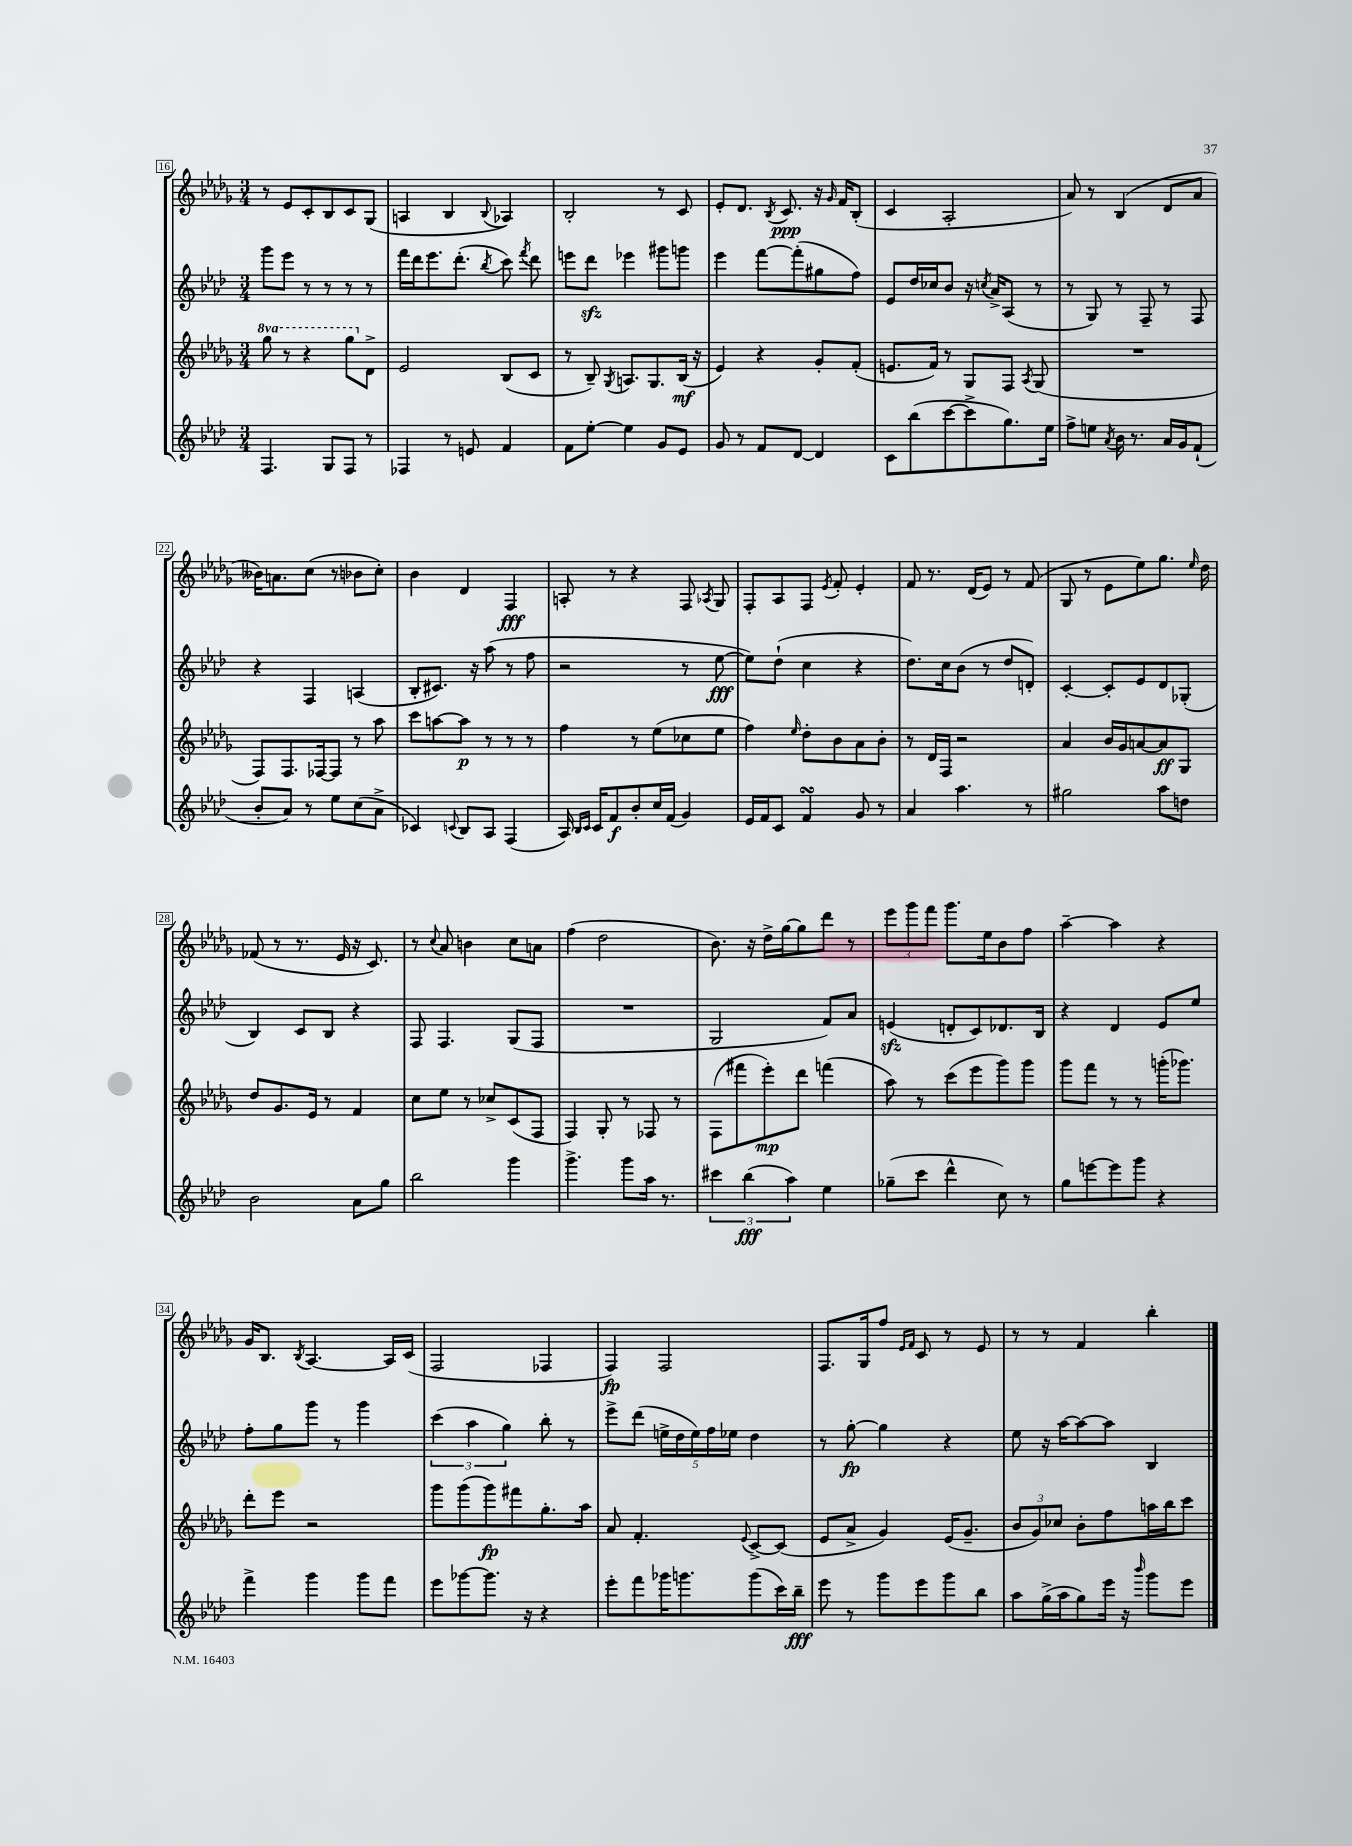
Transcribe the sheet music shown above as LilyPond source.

<<
\new StaffGroup <<
\new Staff = "s0" {
    \clef treble \key des \major \numericTimeSignature \time 3/4
    \autoBeamOff r8 ees'8[ c'8-. bes8 c'8 ges8]( |
    a4 bes4 \appoggiatura { bes8 } aes4) |
    bes2-. r8 c'8 |
    ees'8[-. des'8.] \acciaccatura { bes8 } c'8.\ppp r16 \grace { ges'16 } f'16[ bes8]-.( |
    c'4 aes2-. |
    aes'8) r8 bes4( des'8[ aes'8] |
    beses'16[) a'8. c''8]( r8 bes'8[ c''8]-.) |
    bes'4 des'4 f4\fff |
    a8-. r8 r4 f8 \acciaccatura { aes8 } ges8 |
    f8[-. aes8 f8] \acciaccatura { ees'8 } f'8-. ees'4-. |
    f'8 r8. des'16[( ees'8]) r8 f'8( |
    ges8 r8 ees'8[ ees''8) ges''8.] \grace { ees''16 } des''16 |
    fes'8( r8 r8. ees'16 r16 c'8.) |
    r8 \appoggiatura { c''8 } aes'8 b'4 c''8[ a'8] |
    f''4( des''2 |
    bes'8.) r16 des''16[-> ges''16~ ges''8 des'''8] r8 |
    \tuplet 3/2 { ees'''8[ ges'''8 f'''8] } ges'''8.[ ees''16 bes'8 f''8] |
    aes''4~-- aes''4 r4 |
    ges'16[ bes8.] \acciaccatura { bes8 } aes4.~ aes16[ c'16]( |
    f2 fes4 |
    f4\fp) f2 |
    f8.[ ges16 f''8] \grace { ees'16[ f'16] } c'8 r8 ees'8 |
    r8 r8 f'4 bes''4-. \bar "|." |
}
\new Staff = "s1" {
    \clef treble \key aes \major \numericTimeSignature \time 3/4
    \autoBeamOff g'''8[ ees'''8] r8 r8 r8 r8 |
    f'''16[ des'''16 ees'''8. des'''8.]-.( \acciaccatura { bes''8 } c'''8) \acciaccatura { f'''8 } des'''8 |
    e'''8[ des'''8]\sfz ees'''4 gis'''8[ g'''8] |
    ees'''4 f'''8[~ f'''8-.( gis''8 f''8]) |
    ees'8[ des''16 ces''16 bes'8] r16 \acciaccatura { c''8 } aes'16[-> aes8]( r8 |
    r8 g8) r8 f8-- r8 f8 |
    r4 f4 a4( |
    bes8[-. cis'8.]) r16 aes''8( r8 f''8 |
    r2 r8 ees''8~\fff |
    ees''8[) des''8]-!( c''4 r4 |
    des''8.[) c''16 bes'8]( r8 des''8[ d'8]-.) |
    c'4~-. c'8[-. ees'8 des'8 ges8]-.( |
    bes4) c'8[ bes8] r4 |
    f8 f4. g8[( f8] |
    R2. |
    g2 f'8[) aes'8] |
    e'4\sfz( d'8[-. c'8) des'8. bes16] |
    r4 des'4 ees'8[ ees''8] |
    f''8[-. g''8 g'''8] r8 g'''4 |
    \tuplet 3/2 { c'''4( aes''4 g''4) } bes''8-. r8 |
    ees'''8[-> des'''8]( \tuplet 5/4 { e''16[-> des''16 e''16) f''16 ees''16] } des''4 |
    r8 g''8~-.\fp g''4 r4 |
    ees''8 r16 aes''16[~ aes''8~ aes''8] bes4 \bar "|." |
}
\new Staff = "s2" {
    \clef treble \key des \major \numericTimeSignature \time 3/4 \set Staff.ottavationMarkups = #ottavation-simple-ordinals
    \autoBeamOff \ottava #1 ges'''8 r8 r4 ges'''8[ \ottava #0 des'8]-> |
    ees'2 bes8[( c'8] |
    r8 bes8--) \acciaccatura { ges8 } a8.[ ges8. bes16]\mf( r16 |
    ees'4) r4 ges'8[-. f'8]-.( |
    e'8.[ f'16]) r8 ges8[ f8] \acciaccatura { aes8 } ges8( |
    R2. |
    f8[) f8. fes16~ fes8] r8 aes''8 |
    c'''8[ a''8~ a''8]\p r8 r8 r8 |
    f''4 r8 ees''8[( ces''8 ees''8] |
    f''4) \grace { ees''16 } des''8[-. bes'8 aes'8 bes'8]-. |
    r8 des'16[ f16] r2 |
    aes'4 bes'16[ ges'16 a'8~ a'8\ff ges8] |
    des''8[ ges'8. ees'16] r8 f'4 |
    c''8[ ees''8] r8 ces''8[-> c'8( f8] |
    f4) ges8-. r8 fes8 r8 |
    f8[( fis'''8 ees'''8-.\mp) des'''8] f'''4( |
    aes''8) r8 c'''8[( ees'''8 ges'''8) ges'''8] |
    ges'''8[ f'''8] r8 r8 g'''16[-.( ges'''8.]) |
    des'''8[-. ees'''8] r2 |
    ges'''8[ ges'''8( ges'''8\fp) fis'''8 ges''8.-. aes''16] |
    aes'8 f'4.-. \appoggiatura { ees'8 } c'8[~-> c'8]( |
    ees'8[ aes'8]-> ges'4) ees'16[( ges'8.]-- |
    \tuplet 3/2 { bes'8[ ges'8) ces''8] } bes'8[-. f''8 a''16 bes''16 c'''8] \bar "|." |
}
\new Staff = "s3" {
    \clef treble \key aes \major \numericTimeSignature \time 3/4
    \autoBeamOff f4. g8[ f8] r8 |
    fes4 r8 e'8 f'4 |
    f'8[ ees''8]~-. ees''4 g'8[ ees'8] |
    g'8 r8 f'8[ des'8]~ des'4 |
    c'8[ bes''8( c'''8~ c'''8-> g''8.) ees''16] |
    f''8[-> e''8] \acciaccatura { aes'8 } bes'16 r8. aes'16[ g'16 f'8]-!( |
    bes'8[-. aes'8]) r8 ees''8[ c''8( aes'8]-> |
    ces'4) \appoggiatura { c'8 } bes8[ aes8] f4( |
    aes16) \grace { bes16[ c'16] } c'16[ f'8\f bes'8-. c''16 f'16]( g'4) |
    ees'16[ f'16 c'8] f'4\turn g'8 r8 |
    aes'4 aes''4. r8 |
    gis''2 aes''8[ d''8] |
    bes'2 aes'8[ g''8] |
    bes''2 g'''4 |
    g'''4.-> g'''8[ aes''16] r8. |
    \tuplet 3/2 { cis'''4 bes''4\fff( aes''4) } ees''4 |
    ges''8[--( c'''8] des'''4-^ c''8) r8 |
    g''8[ e'''8~ e'''8 g'''8] r4 |
    f'''4-> g'''4 g'''8[ f'''8] |
    ees'''8[ ges'''8~ ges'''8.] r16 r4 |
    ees'''8[-. f'''8 ges'''16 g'''8. g'''8( c'''16) bes''16]--\fff |
    ees'''8 r8 g'''8[ ees'''8 g'''8 bes''8] |
    aes''8[ g''16->( aes''16 g''8) ees'''16] r16 \grace { bes'''16 } g'''8[ ees'''8] \bar "|." |
}
>>
>>
\layout { \context { \Score currentBarNumber = #16 \override BarNumber.stencil = #(make-stencil-boxer 0.1 0.3 ly:text-interface::print) } }
